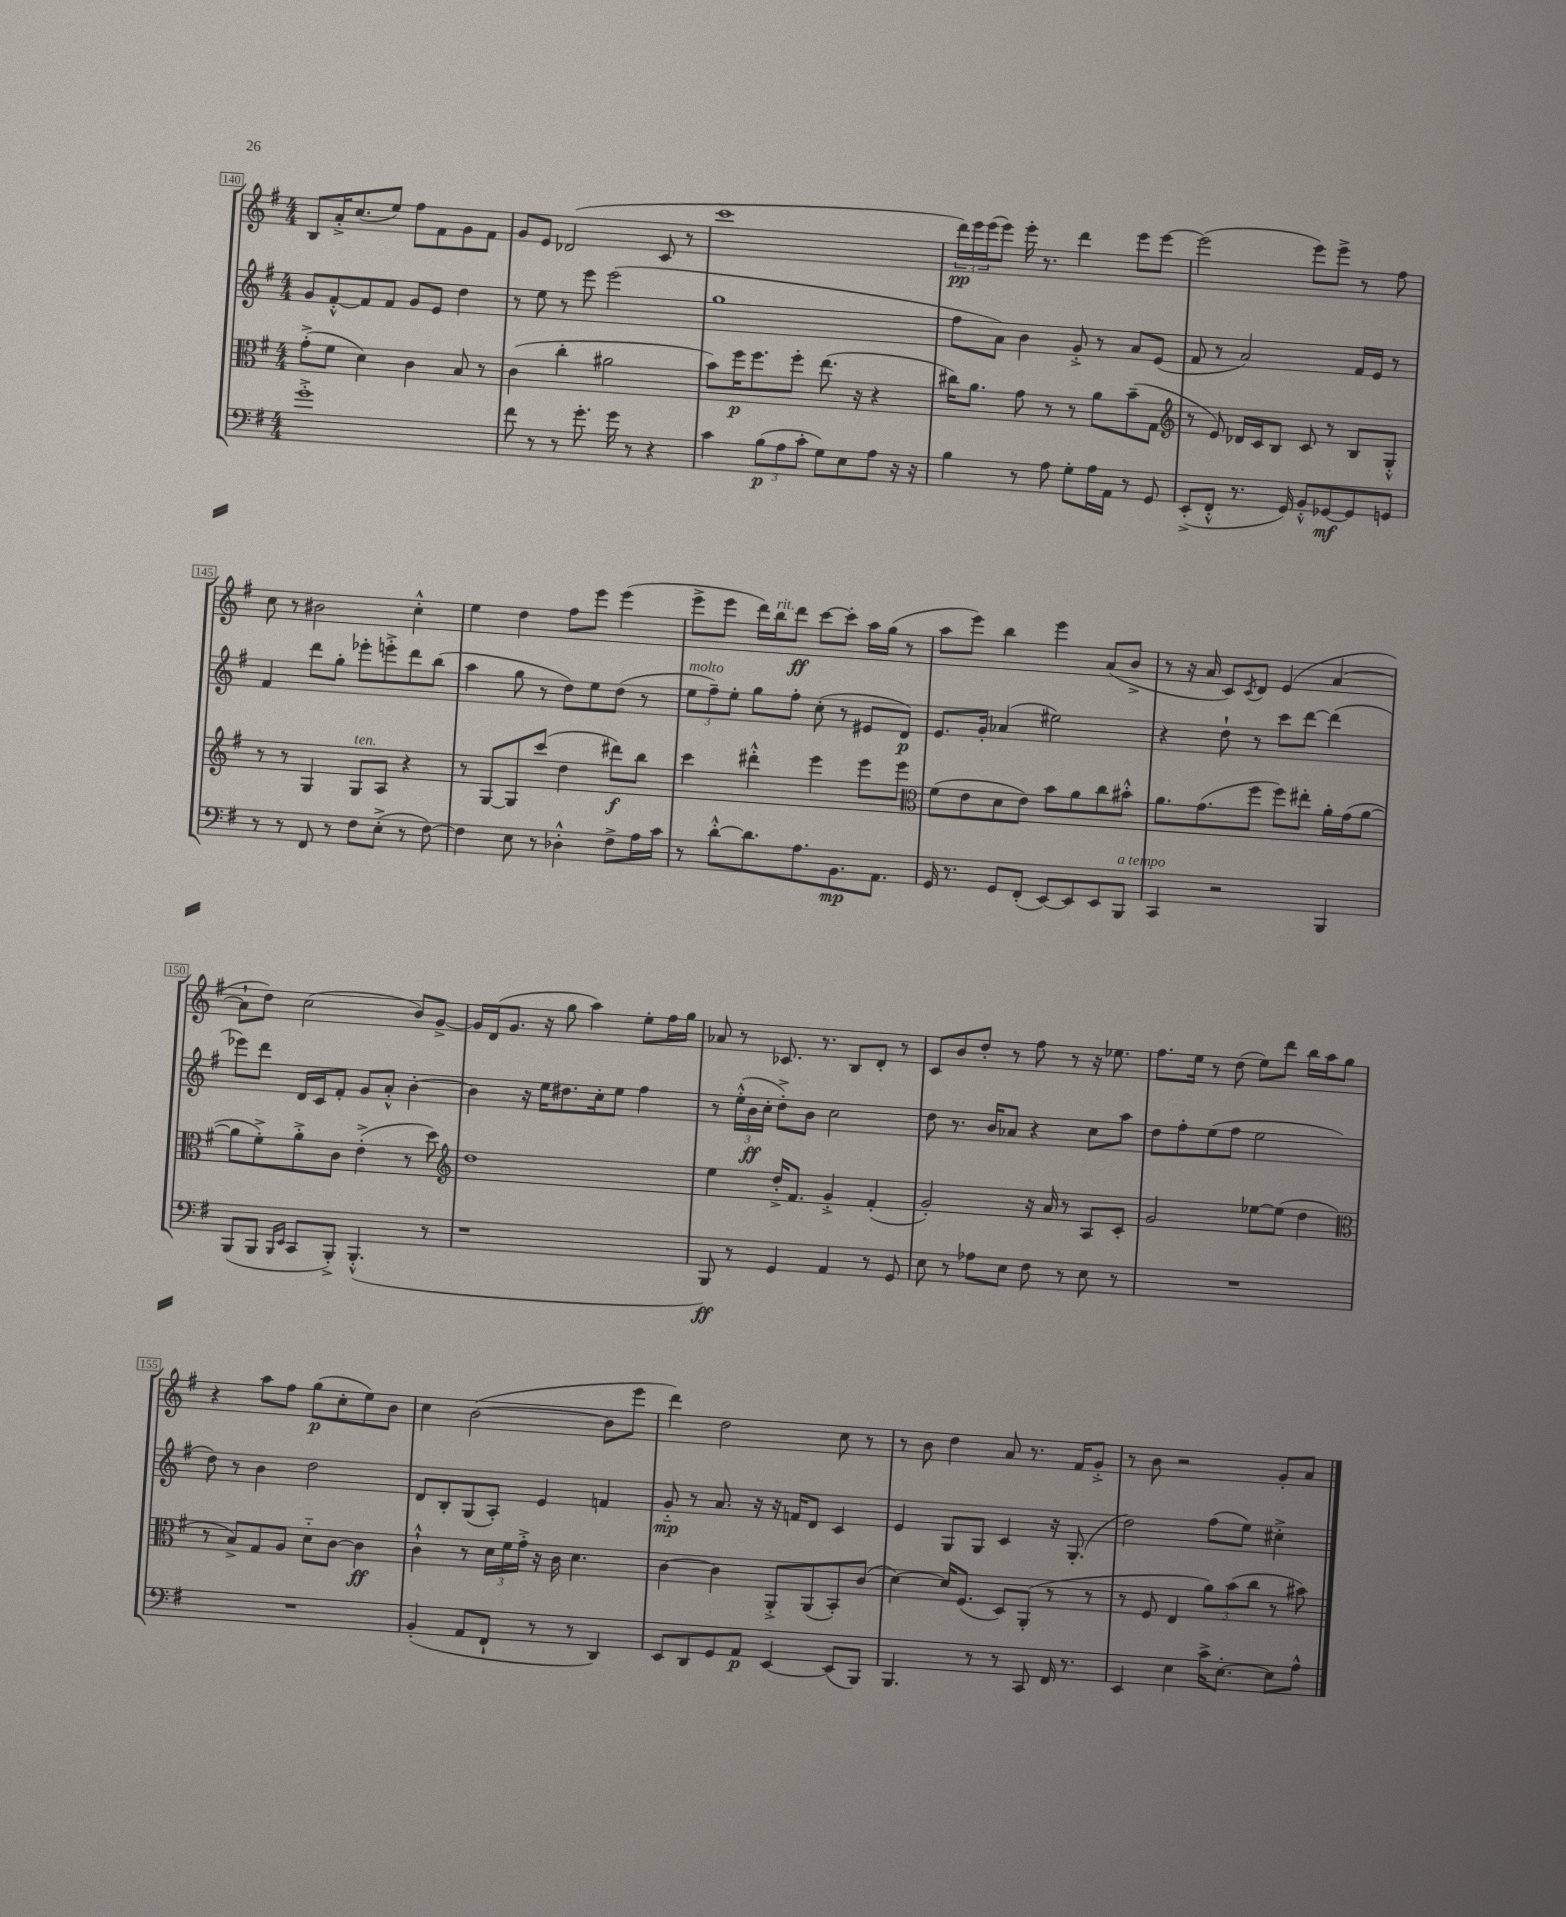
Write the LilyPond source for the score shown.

<<
\new StaffGroup <<
\new Staff = "s0" {
    \clef treble \key g \major \numericTimeSignature \time 4/4
    b8 a'16-.-> c''8.( e''8) fis''8 fis'8 g'8 fis'8 |
    g'8 e'8 des'2( c'8 r8 |
    c'''1 |
    \tuplet 3/2 { d'''16\pp) e'''16 e'''16( } e'''8) e'''16-. r8. d'''4 e'''8 e'''8~ |
    e'''2( e'''8) e'''8-> r8 fis''8 |
    c''8 r8 bis'2 c''4-.-^ |
    e''4 d''4 fis''8 e'''8 e'''4( |
    e'''8-> e'''8 d'''16) b''16^\markup { \italic "rit." } d'''8\ff c'''8~ c'''8-. a''16 g''16( r8 |
    a''8 e'''8) b''4 e'''4 a'8( b'8-> |
    r8 r16 a'16 c'8) \acciaccatura { c'8 } d'8 e'4( a'4~ |
    a'8-! d''8) c''2( b'8) g'8~-> |
    g'16 d'16( g'8. r16 g''8 a''4) e''8-. fis''16 g''16 |
    aes'8 r8 ces'8. r8. b8 d'8-. r8 |
    c'8 b'8 d''8-. r8 fis''8 r8 r16 ees''8. |
    fis''8. e''16 r8 d''8( e''8) d'''8 b''16 a''16 g''8 |
    r4 a''8 fis''8 g''8\p( c''8-. e''8) b'8 |
    c''4 b'2~( b'8 e'''8 |
    d'''4) d''2 c''8 r8 |
    r8 b'8 d''4 a'8 r8. fis'16 g'8-.-> |
    r8 b'8 r2 g'8-. a'8 \bar "|." |
}
\new Staff = "s1" {
    \clef treble \key g \major \numericTimeSignature \time 4/4
    g'8 fis'8~-.-^ fis'8 fis'8 g'8 e'8 d''4 |
    r8 e''8 r8 e'''8 e'''2( |
    g''1 |
    fis''8 a'8) b'4 g'8-.-> r8 a'8 e'8( |
    fis'8 r8 a'2) fis'16 e'16 r8 |
    fis'4 d'''8 g''8-. ees'''8-. e'''8-.-> d'''8 b''8( |
    a''4 g''8 r8 d''8) e''8 d''8( r8 |
    \tuplet 3/2 { e''8^\markup { \italic "molto" } fis''8--) e''8-. } g''8 fis''8-. c''8-.( r8 eis'8 d'8\p) |
    e'8. g'16-. aes'4( eis''2) |
    r4 d''8-! r8 c'''8 d'''8~ d'''4( |
    ees'''8) d'''8 d'16 c'16 fis'8-. g'8 a'8-.-^ b'4~-. |
    b'4 r16 e''16 dis''8. c''16-. e''8 fis''4 |
    r8 \tuplet 3/2 { e''16-.-^( b'16\ff c''16-. } d''8-.->) b'8 c''2 |
    d''8 r8. b'16 aes'8 r4 c''8 a''8 |
    d''8 fis''8-. e''8( fis''8 e''2 |
    d''8) r8 b'4 d''2 |
    d'8 b8-. g8( a8-.) e'4 f'4 |
    g'8-_\mp r8 a'8. r16 r16 f'16 d'8 c'4 |
    e'4 g8 g8 c'4 r16 g8.-.( |
    d''2) fis''8( e''8) cis''4-.-> \bar "|." |
}
\new Staff = "s2" {
    \clef alto \key g \major \numericTimeSignature \time 4/4
    g'8-.->( fis'8 d'4) c'4 b8 r8 |
    c'4( c''4-. ais'2 |
    b'8) fis''16\p fis''8. fis''8-. e''8.( r16 r4 |
    cis''16) a'8. g'8 r8 r8 a'8 b'8--( g8 |
    \clef treble r8 e'8) des'16 c'16 b8 c'8 r8 b8 g8-.-^ |
    r8 r8 g4 g8^\markup { \italic "ten." } a8 r4 |
    r8 g8~ g8 c'''8( d''4 dis'''8\f) b''8 |
    c'''4 dis'''4-.-^ e'''4 e'''8 e'''8 |
    \clef alto fis'8( e'8 d'8 e'8) b'8 a'8 c''8 bis'8-.-^ |
    a'8. g'8.( fis''8 fis''8) eis''8-. a'16-. g'16( a'8~ |
    a'8 fis'8-.->) a'8-.-> c'8 e'4-.->( r8 d''8) |
    \clef treble d''1 |
    e''4 d''16-.-> fis'8. g'4-.-> fis'4-.( |
    g'2-.) r16 a'16 r8 a8 c'8-. |
    g'2 ees''8~ ees''8( d''4 |
    \clef alto r8 b8->) g8 a8 d'8-_ c'8~ c'4\ff |
    c'4-!-^ r8 \tuplet 3/2 { d'16 fis'16 g'16-.-> } r16 c'16 d'4. |
    c'4~ c'4 a,8-.-> a,8( b,8-.) c'8( |
    d'4~) d'16 fis8.( d8) a,8-.( r8 r8 |
    r8 fis8 e4 \tuplet 3/2 { a'8) b'8( c''8 } r8 bis'8) \bar "|." |
}
\new Staff = "s3" {
    \clef bass \key g \major \numericTimeSignature \time 4/4
    g'1-.-> |
    fis'8 r8 r8 g'8.-. g'16 r8 r4 |
    c'4 \tuplet 3/2 { b8\p( a8 c'8-. } g8) e8 a8 r16 r16 |
    b4 r8 a8 g8-. a16 a,16 r8 g,8 |
    e,8-.->( fis,8-.-^ r8. g,16) b,8-.-^ ges,8~\mf ges,8 g,8 |
    r8 r8 fis,8 r8 fis8 e8-.->( r8 fis8~) |
    fis4 e8 r8 des4-.-^ fis8-> a16 c'16 |
    r8 d'8~-.-^ d'8. a8. b,8.\mp a,8. |
    g,16 r8. g,8 fis,8-.( e,8~) e,8 e,8 b,,8^\markup { \italic "a tempo" } |
    c,4 r2 b,,4 |
    b,,8( b,,8 \grace { b,,16 e,16 } c,8 b,,8-.->) b,,4.-.-^( r8 |
    r1 |
    b,,8\ff) r8 g,4 a,4 r8 g,8 |
    e8 r8 aes8 e8 fis8 r8 e8 r8 |
    R1 |
    R1 |
    b,4-.( a,8 fis,8-! r8 r8 d,4) |
    e,8 d,8 g,8 a,8\p e,4~ e,8( b,,8) |
    b,,4. r8 r8 c,8 fis,16 r8. |
    e,4 e4 c'16-> e8.~-. e8 a8-^ \bar "|." |
}
>>
>>
\layout { \context { \Score currentBarNumber = #140 \override BarNumber.stencil = #(make-stencil-boxer 0.1 0.3 ly:text-interface::print) } }
